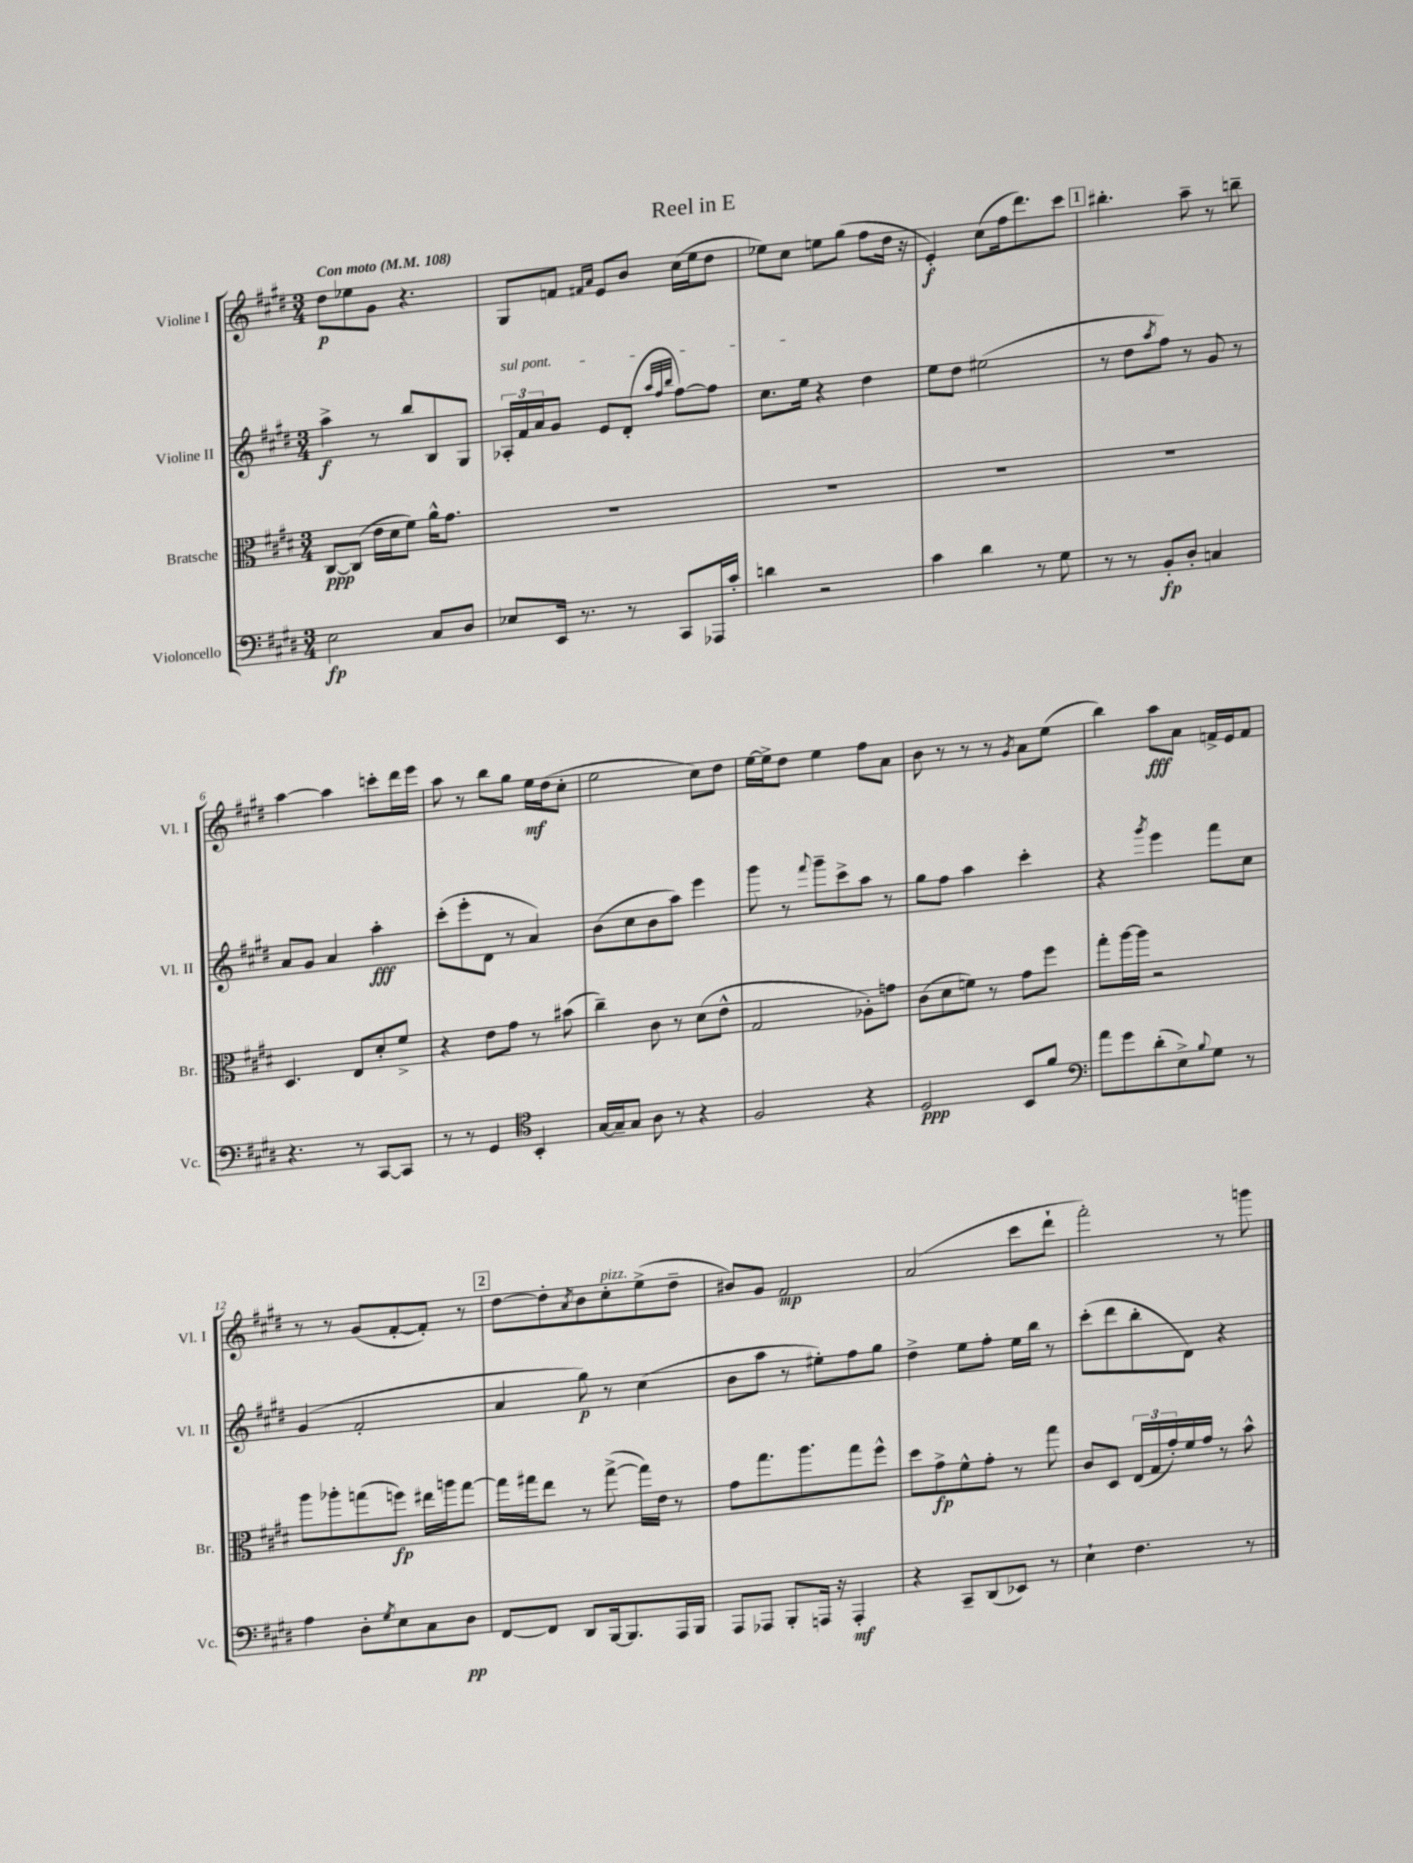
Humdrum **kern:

**kern	**kern	**kern	**kern
*staff4	*staff3	*staff2	*staff1
*clefF4	*clefC3	*clefG2	*clefG2
*k[f#c#g#d#]	*k[f#c#g#d#]	*k[f#c#g#d#]	*k[f#c#g#d#]
*M3/4	*M3/4	*M3/4	*M3/4
*MM108	*MM108	*MM108	*MM108
2E	[8C#	4aa^	8dd#
.	(8C#]	.	8ee-
.	16e	8r	8g#
.	16d#	.	.
.	8f#)	8bb	4.r
8C#	16a^^	8B	.
.	8.g#	.	.
8D#	.	8G#	.
=	=	=	=
8E-	2.r	24A-'	8G#
.	.	24f#	.
.	.	24a	.
16EE	.	8g#	8f
8.r	.	.	.
.	.	.	16qqf#
.	.	.	16qqa
.	.	8e	8e
8r	.	(8d#'	8b
.	.	32qqaa	.
.	.	32qqff#	.
.	.	32qqbb	.
8CC#	.	[8ff#)	(16cc#
.	.	.	16ee
16AAA-	.	8ff#]	8dd#
16c#'	.	.	.
=	=	=	=
4d	2.r	8.cc#	8ee-)
.	.	.	8cc#
.	.	16ee	.
2r	.	4r	8ee
.	.	.	(8gg#
.	.	4dd#	8ff#
.	.	.	16dd#
.	.	.	16r
=	=	=	=
4c#	2.r	8ee	4e')
.	.	8dd#	.
4d#	.	(2ee#	(8cc#
.	.	.	16ff#
.	.	.	8.ddd#)
8r	.	.	.
8G#	.	.	8ccc#
=	=	=	=
8r	2.r	8r	4.bb#'
8r	.	8dd#	.
.	.	8qaa	.
8BB'	.	8ff#)	.
8D#'	.	8r	8aa~
4C	.	8g#	8r
.	.	8r	8bb~
=	=	=	=
4.r	4.D#	8a	[4aa
.	.	8g#	.
.	.	4a	4aa]
8r	8E	.	.
[8CC#	8d#'	4aa'	8ccc'
8CC#]	8f#^	.	16ddd#
.	.	.	16eee
=	=	=	=
8r	4r	(8ccc#'	8aa
8r	.	8eee'	8r
4GG#	8e	8d#	8bb
.	8g#	8r	8gg#
*clefC4	*	*	*
4BB'	8r	4a)	16ee
.	.	.	(16dd#
.	(8b#	.	8cc#'
=	=	=	=
[16G#	4cc#~)	(8b	2ee
16G#~]	.	.	.
8G#	.	8cc#	.
8A	8c#	8b	.
8r	8r	8aa)	.
4r	(8d#	4eee	8cc#)
.	8e^^	.	8dd#
=	=	=	=
2F#	2G#	8ggg#	[16ee
.	.	.	16ee^]
.	.	8r	8dd#
.	.	8qqfff#	.
.	.	8ggg#~	4ee
.	.	8ccc#^	.
4r	8A-')	8aa	8ff#
.	8g	8r	8a
=	=	=	=
2D#	(8c#	8gg#	8b
.	8d#	8ff#	8r
.	8f)	4aa	8r
.	8r	.	8r
.	.	.	8qg#
8BB	8g#	4ccc#'	8a
8f#	8ff#	.	(8ee
=	=	=	=
*clefF4	*	*	*
8a	8gg#'	4r	4bb)
8g#	[16aa	.	.
.	16aa]	.	.
.	.	8qggg#	.
(8d#'	2r	4eee	8aa
8E^)	.	.	8a
8qqB	.	.	.
8G#	.	8fff#	16f^
.	.	.	16e
8r	.	8cc#	8f
=	=	=	=
4A	8aa	(4g#	8r
.	8aa-'	.	8r
8D#'	(8gg	2f#'	(8g#
8qG#	.	.	.
8E	8ff)	.	[8f#'
8C#	16ee#	.	8f#'])
.	16aa	.	.
8D#	[8gg	.	8r
=	=	=	=
[8FF#	16gg]	4a	[8dd#
.	16gg#	.	.
8FF#]	8ee	.	8dd#']
.	.	.	8qa
8DD#	8r	8gg#)	8b
[16BBB	([8gg#^	8r	8cc#'
8.BBB]	.	.	.
.	16gg#])	(4cc#	(8ee^
.	16e	.	.
16AAA	8r	.	8dd#~
16BBB	.	.	.
=	=	=	=
8AAA	8g#	8b	8b#)
8AAA-	8.gg#	8aa	8g#
8BBB'	.	8r	2f#
.	8.aa	.	.
16AAA	.	8ee#')	.
16r	.	.	.
4AAA'	8gg#	8ff#	.
.	8ff#^^	8gg#	.
=	=	=	=
4r	8dd#	4dd#^	(2a
.	8g#^	.	.
8CC#~	8f#^^	8ee	.
(8DD#	8g#'	8ff#'	.
8EE-)	8r	16ee	8ccc#
.	.	16bb	.
8r	8gg#	8r	8ddd#`
=	=	=	=
4E`	8c#	(8ccc#'	2fff#')
.	8D#	8ddd#	.
4.F#	(24E	8bb'	.
.	24G#	.	.
.	24g#')	.	.
.	16f#	8d#)	.
.	16g#	.	.
.	8r	4r	8r
8r	8b^^	.	8ggg
==	==	==	==
*-	*-	*-	*-
